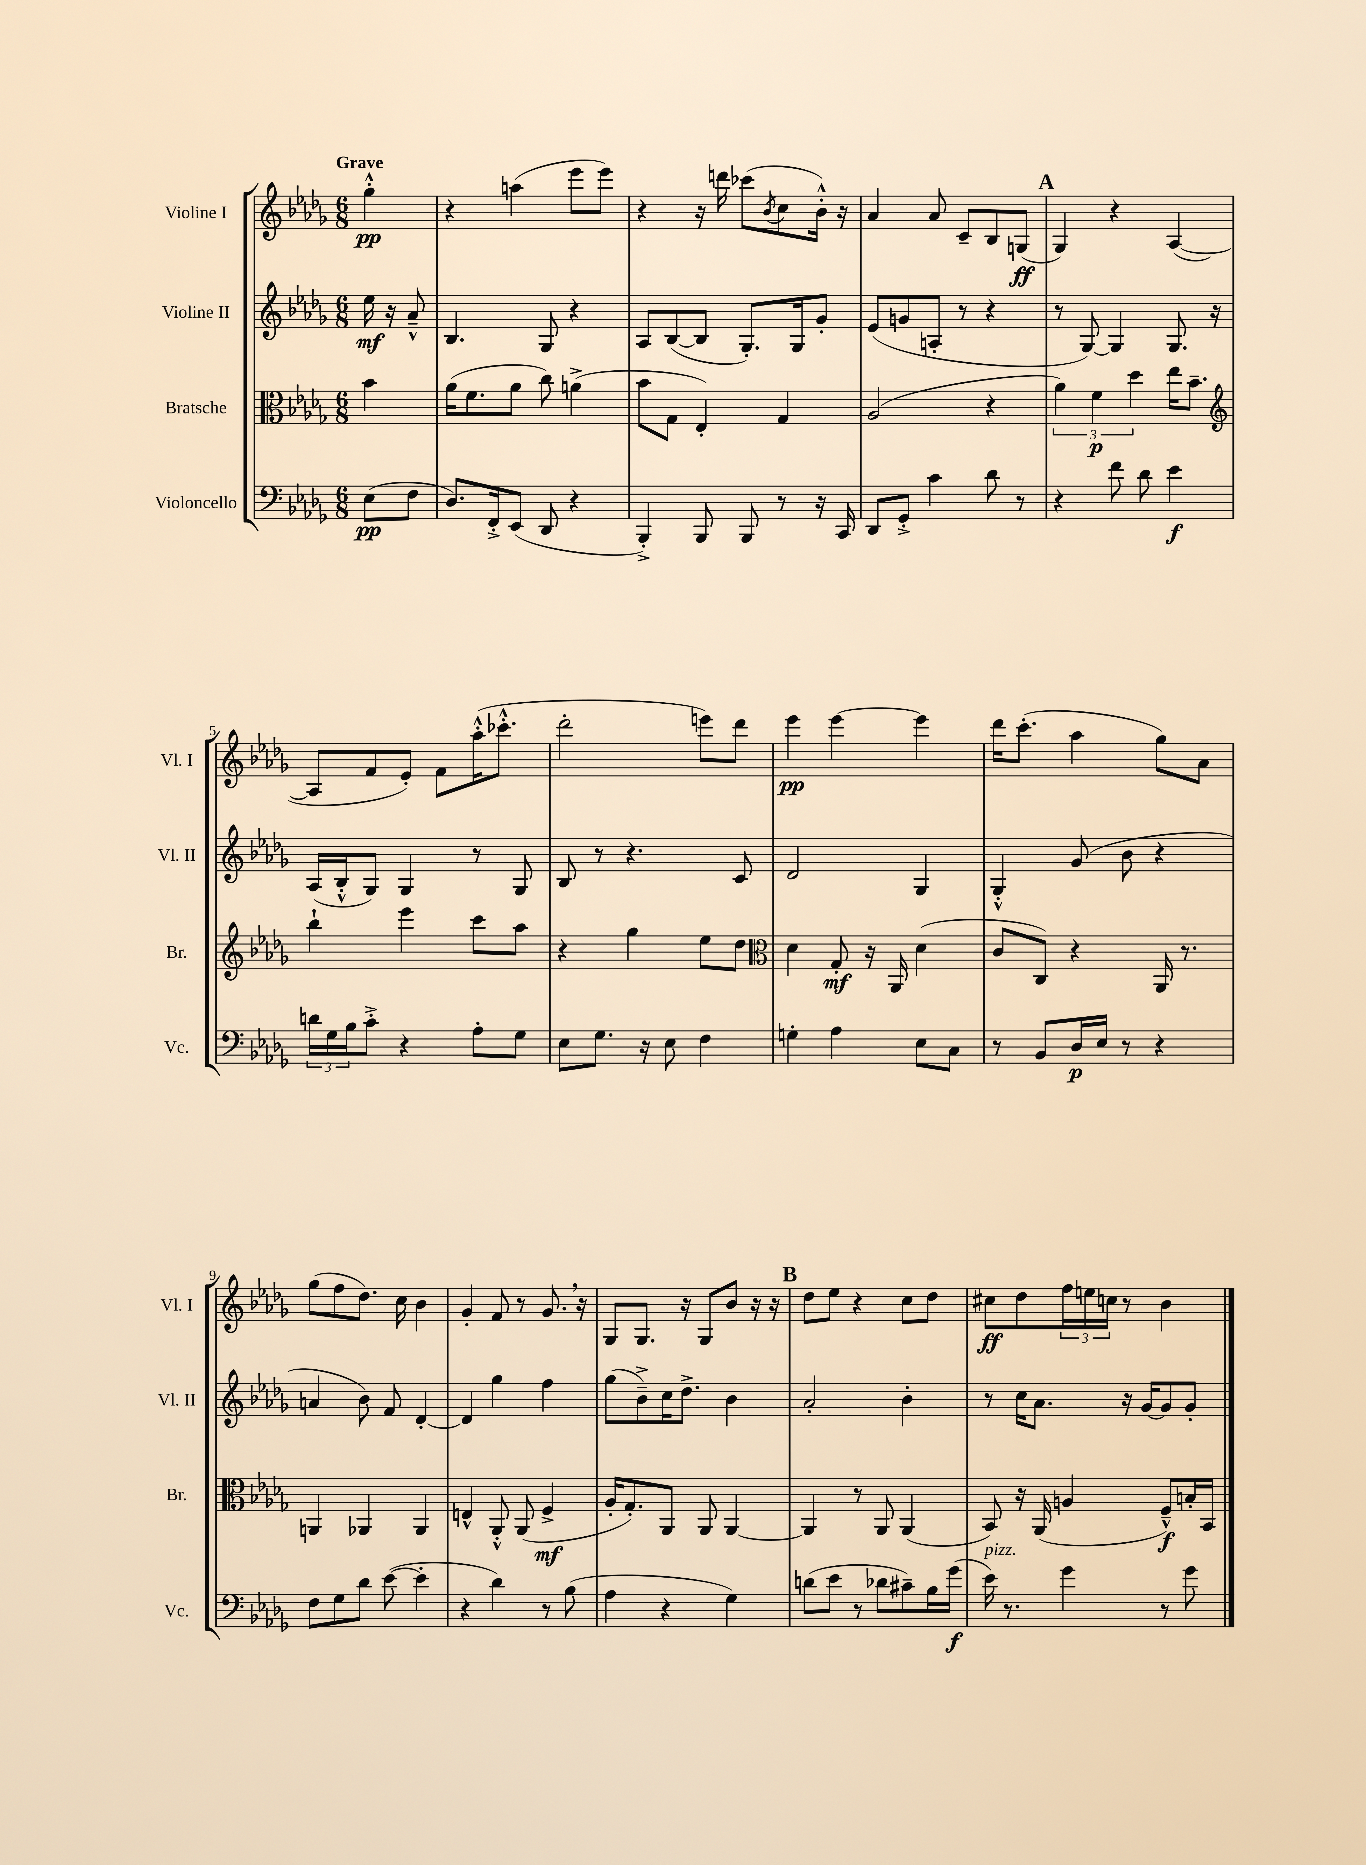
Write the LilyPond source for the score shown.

<<
\new StaffGroup <<
\new Staff = "s0" \with { instrumentName = "Violine I" shortInstrumentName = "Vl. I" } {
    \clef treble \key des \major \numericTimeSignature \time 6/8 \partial 4 \tempo "Grave"
    ges''4-.-^\pp |
    r4 a''4( ees'''8 ees'''8) |
    r4 r16 d'''16 ces'''8( \acciaccatura { bes'8 } c''8 bes'16-.-^) r16 |
    aes'4 aes'8 c'8-- bes8 g8\ff( |
    \mark \markup { \bold "A" } ges4) r4 aes4~( |
    aes8 f'8 ees'8-.) f'8 aes''16-.-^( ces'''8.-.-^ |
    des'''2-. e'''8) des'''8 |
    ees'''4\pp ees'''4~ ees'''4 |
    des'''16 c'''8.-.( aes''4 ges''8) aes'8 |
    ges''8( f''8 des''8.) c''16 bes'4 |
    ges'4-. f'8 r8 ges'8. \breathe r16 |
    ges8 ges8. r16 ges8 bes'8 r16 r16 |
    \mark \markup { \bold "B" } des''8 ees''8 r4 c''8 des''8 |
    cis''8\ff des''8 \tuplet 3/2 { f''16 e''16 c''16 } r8 bes'4 \bar "|." |
}
\new Staff = "s1" \with { instrumentName = "Violine II" shortInstrumentName = "Vl. II" } {
    \clef treble \key des \major \numericTimeSignature \time 6/8 \partial 4
    ees''16\mf r16 aes'8---^ |
    bes4. ges8 r4 |
    aes8 bes8~( bes8 ges8.-.) ges16 ges'8-. |
    ees'8( g'8 a8-. r8 r4 |
    \mark \markup { \bold "A" } r8 ges8~) ges4 ges8. r16 |
    aes16( bes16-.-^ ges8) ges4 r8 ges8 |
    bes8 r8 r4. c'8 |
    des'2 ges4 |
    ges4-.-^ ges'8( bes'8 r4 |
    a'4 bes'8) f'8 des'4~-. |
    des'4 ges''4 f''4 |
    ges''8( bes'8--->) c''16 des''8.-> bes'4 |
    \mark \markup { \bold "B" } aes'2-. bes'4-. |
    r8 c''16 aes'8. r16 ges'16~ ges'8 ges'8-. \bar "|." |
}
\new Staff = "s2" \with { instrumentName = "Bratsche" shortInstrumentName = "Br." } {
    \clef alto \key des \major \numericTimeSignature \time 6/8 \partial 4
    bes'4 |
    aes'16( f'8. aes'8 c''8) a'4->( |
    bes'8 ges8 ees4-.) ges4 |
    aes2( r4 |
    \mark \markup { \bold "A" } \tuplet 3/2 { aes'4) f'4\p des''4 } ees''16 bes'8.-- |
    \clef treble bes''4-! ees'''4 c'''8 aes''8 |
    r4 ges''4 ees''8 des''8 |
    \clef alto des'4 ges8-.\mf r16 aes,16 des'4( |
    c'8 c8) r4 aes,16 r8. |
    a,4 aes,4 aes,4 |
    e4-^ aes,8-.-^ aes,8( f4->\mf |
    aes16-. ges8.-.) aes,8 aes,8 aes,4~ |
    \mark \markup { \bold "B" } aes,4 r8 aes,8 aes,4( |
    bes,8) r16 aes,16( a4 f8---^\f) b16-. bes,16 \bar "|." |
}
\new Staff = "s3" \with { instrumentName = "Violoncello" shortInstrumentName = "Vc." } {
    \clef bass \key des \major \numericTimeSignature \time 6/8 \partial 4
    ees8\pp( f8 |
    des8.) f,16-.-> ees,8( des,8 r4 |
    bes,,4-.->) bes,,8 bes,,8 r8 r16 c,16 |
    des,8 ges,8-.-> c'4 des'8 r8 |
    \mark \markup { \bold "A" } r4 f'8 des'8 ees'4\f |
    \tuplet 3/2 { d'16 ges16 bes16 } c'8-.-> r4 aes8-. ges8 |
    ees8 ges8. r16 ees8 f4 |
    g4-. aes4 ees8 c8 |
    r8 bes,8 des16\p ees16 r8 r4 |
    f8 ges8 des'8 ees'8~( ees'4-. |
    r4 des'4) r8 bes8( |
    aes4 r4 ges4) |
    \mark \markup { \bold "B" } d'8( ees'8 r8 des'8 cis'8--) bes16 ges'16\f( |
    ees'16^\markup { \italic "pizz." }) r8. ges'4 r8 ges'8 \bar "|." |
}
>>
>>
